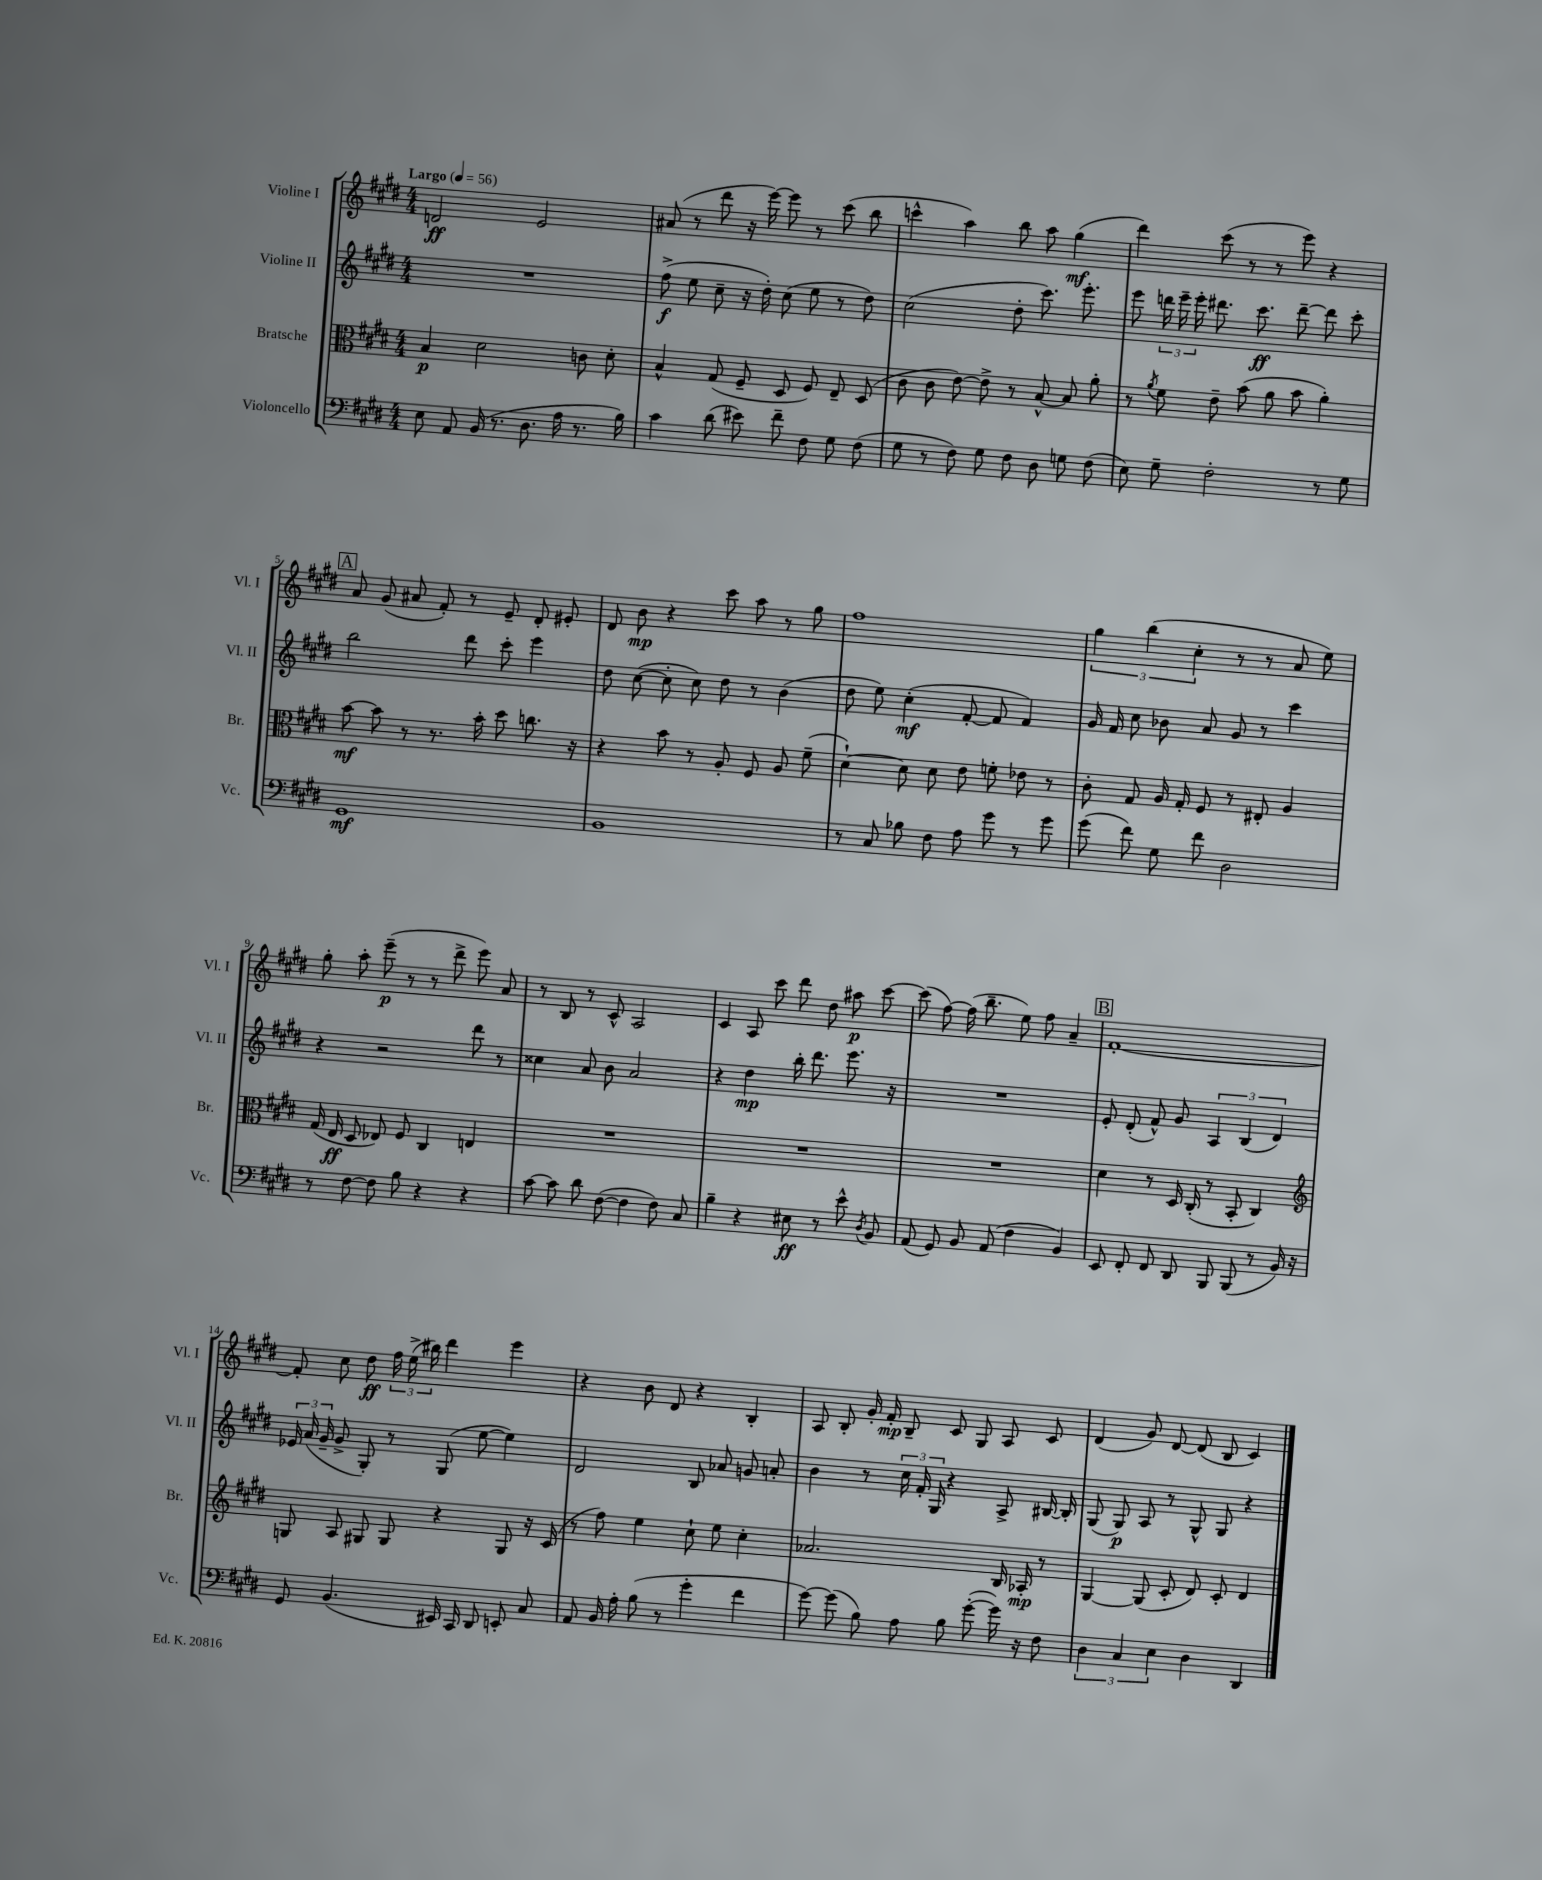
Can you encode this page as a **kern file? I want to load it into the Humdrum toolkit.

**kern	**kern	**kern	**kern
*staff4	*staff3	*staff2	*staff1
*clefF4	*clefC3	*clefG2	*clefG2
*k[f#c#g#d#]	*k[f#c#g#d#]	*k[f#c#g#d#]	*k[f#c#g#d#]
*M4/4	*M4/4	*M4/4	*M4/4
*MM56	*MM56	*MM56	*MM56
8E	4B	1r	2d
8AA	.	.	.
(16BB	2d#	.	.
8.r	.	.	.
8.D#	.	.	2e
16A	.	.	.
8.r	8c	.	.
.	8d#'	.	.
16B)	.	.	.
=	=	=	=
4c#	4B^^	(8ff#^	(8a#
.	.	8ee	8r
(8d#	(8G#	8cc#~	8ddd#
8e#)	8F#~	16r	16r
.	.	16dd#')	[16eee)
8f#~	8D#	(8cc#	8eee]
8F#	8F#)	8ee	8r
8G#	8E~	8r	(8ccc#
(8F#	(8D#	8dd#)	8bb
=	=	=	=
8G#	8c#	(2cc#	4ccc^^
8r	8c#	.	.
8F#)	[8e)	.	4aa)
8G#	8e^]	.	.
8F#	8r	8dd#'	8bb
8D#	[8B^^	8.ccc#)	8aa
8G	8B]	.	(4gg#
.	.	8.eee'	.
(8F#	8a'	.	.
=	=	=	=
8E)	8r	8eee	4ddd#)
.	8qa	.	.
8G#~	8f#	24ddd	.
.	.	24eee~	.
.	.	24eee'	.
2F#'	8e~	8.ddd#	(8ccc#
.	(8b	.	8r
.	.	8.ccc#	.
.	8a	.	8r
.	8b	[8ddd#~	8eee)
8r	4a')	8ddd#]	4r
8G#	.	8ccc#'	.
=	=	=	=
1GG#	[8b	2bb	8a
.	8b]	.	(8g#
.	8r	.	8a#
.	8.r	.	8f#')
.	.	8ddd#	8r
.	16b'	.	.
.	8dd#	8ccc#'	8e~
.	8.cc	4eee	8d#'
.	.	.	8e#'
.	16r	.	.
=	=	=	=
1BB	4r	8dd#	8d#
.	.	([8cc#	8b
.	8b	8cc#']	4r
.	8r	8cc#)	.
.	8A'	8dd#	8ccc#
.	8F#	8r	8aa
.	8A	(4b	8r
.	(8f#~	.	8gg#
=	=	=	=
8r	[4d#`)	8dd#	1ff#
8C#	.	8ee)	.
8B-	8d#]	(4cc#'	.
8F#	8d#	.	.
8A	8e	[8f#'	.
8g#	8f'	8f#]	.
8r	8e-	4f#)	.
8g#	8r	.	.
=	=	=	=
(8g#	8c#'	16g#	6gg#
.	.	16f#	.
8f#)	8G#	8cc#	.
.	.	.	(6bb
8G#	16A	8b-	.
.	16G#'	.	.
.	.	.	6cc#'
8f#	8F#	8a	.
2D#	8r	8g#	8r
.	8E#'	8r	8r
.	4A	4ccc#	8a
.	.	.	8ee)
=	=	=	=
8r	(16G#	4r	8gg#'
.	16E	.	.
[8F#	8D#	.	8aa'
8F#]	8E-)	2r	(8eee~
8B	8F#	.	8r
4r	4C#	.	8r
.	.	.	8ddd#^
4r	4E	8ddd#	8eee)
.	.	8r	8a
=	=	=	=
[8c#	1r	4cc##	8r
8c#]	.	.	8B
8d#	.	8a	8r
([8F#	.	8b	8c#^^
4F#]	.	2a	2A
8F#)	.	.	.
8C#	.	.	.
=	=	=	=
4B~	1r	4r	4c#
4r	.	4dd#	8A
.	.	.	8ccc#
8E#	.	16bb'	8ddd#
.	.	8.ddd#	.
8r	.	.	8dd#
8e^^	.	8.eee	8aa#
8qD#	.	.	.
8BB	.	.	[8ccc#
.	.	16r	.
=	=	=	=
(8AA	1r	1r	(8ccc#]
8GG#)	.	.	[8ff#)
8BB	.	.	(16ff#]
.	.	.	8.bb~
(8AA	.	.	.
4F#	.	.	8ee)
.	.	.	8ff#
4BB)	.	.	4a~
=	=	=	=
8EE	4d#	8e'	[1f#'
8FF#'	.	(8d#'	.
8FF#	8r	8f#^^)	.
8DD#	16D#	8g#	.
.	(16C#'	.	.
8BBB	8r	6A	.
(8BBB	8BB'	.	.
.	.	(6B	.
8r	4C#)	.	.
.	.	6d#)	.
16BB)	.	.	.
16r	.	.	.
=	=	=	=
*	*clefG2	*	*
8GG#	8G	24e-	8f#']
.	.	(24a	.
.	.	24g#~	.
(4.BB	8A	8g#^	8cc#
.	8G#	8G#')	8dd#
.	8G#	8r	24ff#
.	.	.	(24ee^
.	.	.	24bb#)
16EE#)	4r	(8G#	4ddd#
16CC#	.	.	.
8DD#	.	[8ee	.
8EE'	8G#	4ee])	4eee
8C#	16r	.	.
.	(16c#	.	.
=	=	=	=
8AA	8r	2d#	4r
16BB	8ff#)	.	.
16A'	.	.	.
(8B	4ee	.	8b
8r	.	.	8d#
4g#'	8cc#`	8B	4r
.	8ee	8a-	.
4f#	4cc#'	8g	4B'
.	.	8a'	.
=	=	=	=
[8g#)	2.a-	4b	8A
(8g#]	.	.	8B'
8B)	.	8r	16g#'
.	.	.	16f#'
8A	.	24cc#	8B~
.	.	24f#'	.
.	.	24G#	.
8B	.	4r	8c#
([8g#'	.	.	8G#
16g#])	16B	8A^	8A
16r	16A-'	.	.
8F#	8r	[16B#	8c#
.	.	16B#']	.
=	=	=	=
6D#	[4G#	(8G#	(4d#
.	.	8G#)	.
6C#	.	.	.
.	(8G#]	8A	8g#)
6E	.	.	.
.	8c#'	8r	[8d#
4D#	8d#)	8G#^^	(8d#]
.	8c#'	8G#	8B
4DD#	4d#	4r	4c#)
==	==	==	==
*-	*-	*-	*-
